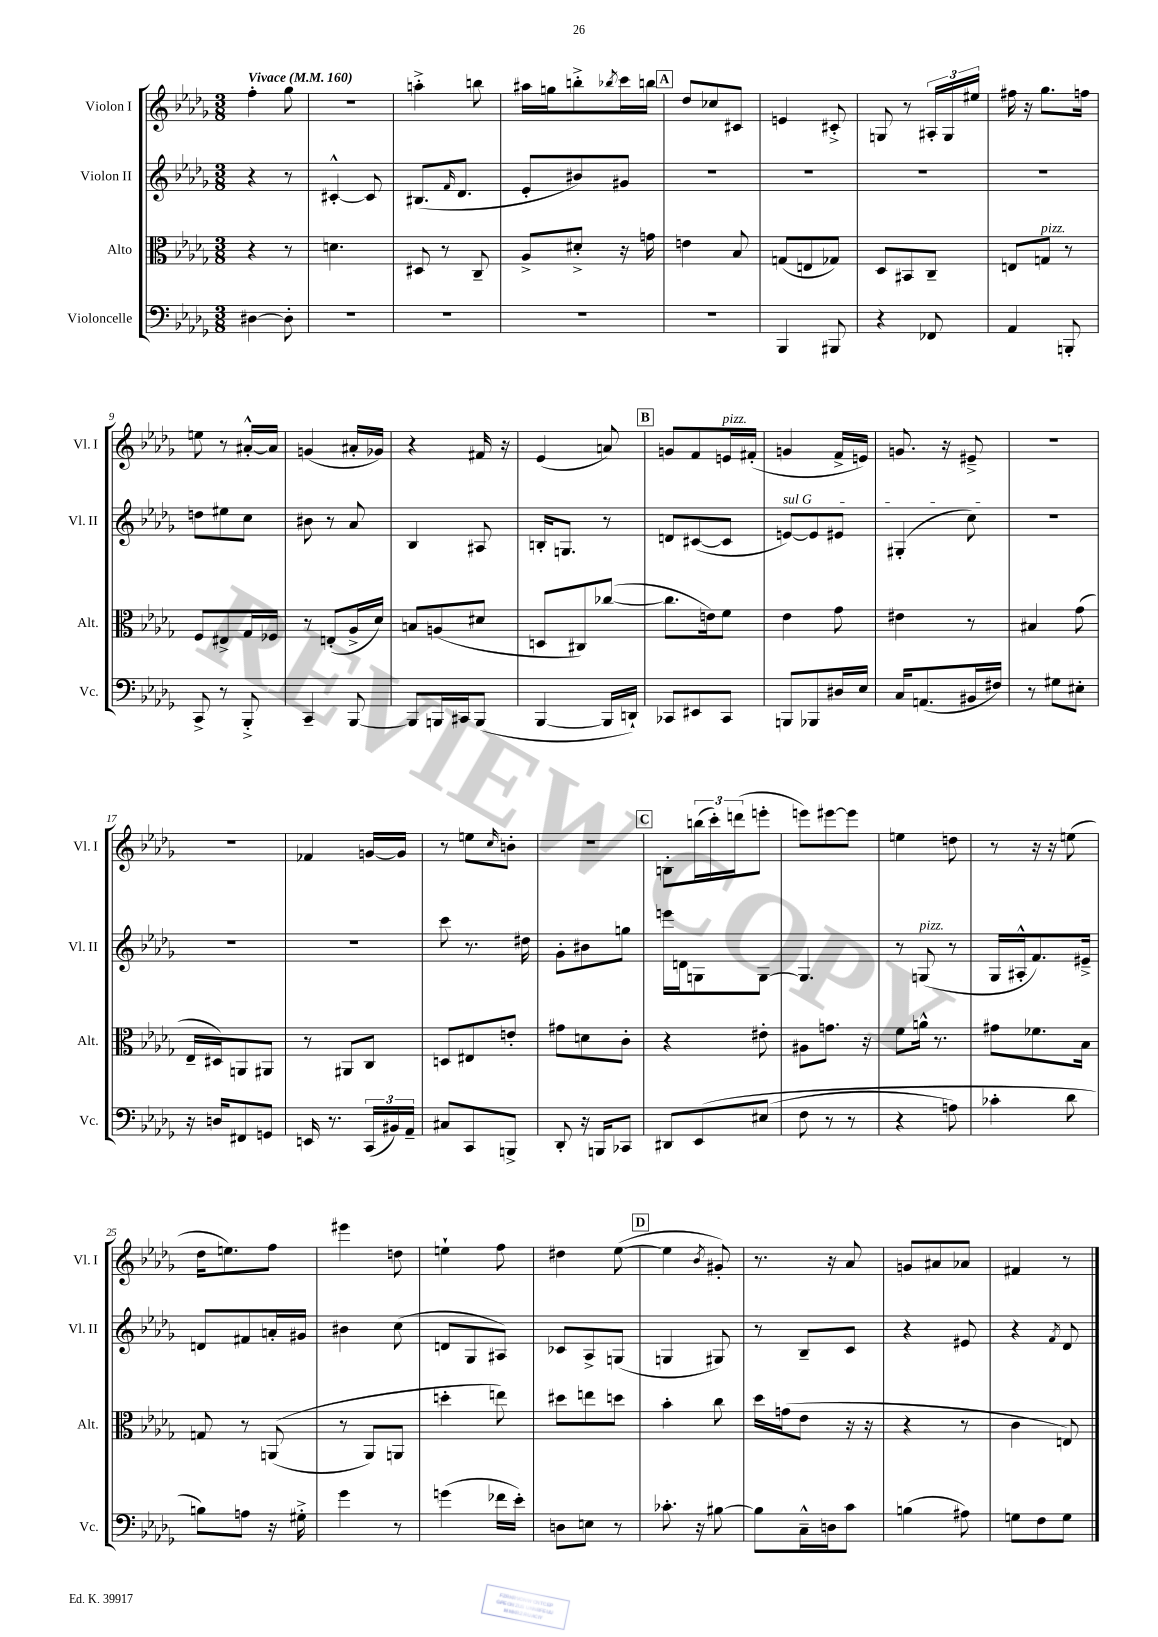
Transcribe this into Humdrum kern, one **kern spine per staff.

**kern	**kern	**kern	**kern
*part4	*part3	*part2	*part1
*staff4	*staff3	*staff2	*staff1
*I"Violoncelle	*I"Alto	*I"Violon II	*I"Violon I
*I'Vc.	*I'Alt.	*I'Vl. II	*I'Vl. I
*clefF4	*clefC3	*clefG2	*clefG2
*k[b-e-a-d-g-]	*k[b-e-a-d-g-]	*k[b-e-a-d-g-]	*k[b-e-a-d-g-]
*M3/8	*M3/8	*M3/8	*M3/8
*MM160	*MM160	*MM160	*MM160
=1	=1	=1	=1
!	!	!	!LO:TX:a:B:t=Vivace
[4D#X\	4r	4r	4ff'\
8D#'\]	8r	8r	8gg-\
=2	=2	=2	=2
4.r	4.dn\	[4c#X'^^/	4.r
.	.	8c#/]	.
=3	=3	=3	=3
4.r	8D#X/	(8.B#X/L	4aan'^\
.	8r	.	.
.	.	16qqf/	.
.	.	8.d-/J	.
.	8C~/	.	8bbn\
=4	=4	=4	=4
4.r	8A-^/L	8e-'/L	16aa#X\LL
.	.	.	16ggn\J
.	8d#X'^/J	8b#X/)	8bbn'^\
.	.	.	8qbb-X/
.	16r	8g#X/J	16ccc\L
.	16gn\	.	16bbn\JJ
!!LO:REH:place=s1:t=A
=5	=5	=5	=5
4.r	4en\	4.r	8dd-/L
.	.	.	8cc-X/
.	8B-/	.	8c#X/J
=6	=6	=6	=6
4BBB-/	(8Gn/L	4.r	4en/
.	8En/	.	.
8BBB#X/	8G-X/J)	.	8c#X'^/
=7	=7	=7	=7
4r	8D-/L	4.r	8Gn/
.	8BB#X/	.	8r
8FF-X/	8C~/J	.	24A#X'/LL
.	.	.	24G/
.	.	.	24ee#X/JJ
=8	=8	=8	=8
4AA-/	8En/L	4.r	16ff#X\
.	.	.	16r
!	!LO:TX:a:i:t=pizz.	!	!
.	8Gn/J	.	8.gg-\L
8BBBn'/	8r	.	.
.	.	.	16ffn\Jk
!!LO:LB:g=z
=9	=9	=9	=9
8CC^/	8F/L	8ddn\L	8een\
8r	8E#X^/	8ee#X\	8r
8BBB-'^/	16G-/L	8cc\J	[16a#X'^^/LL
.	16F-X/JJ	.	16a#/JJ]
=10	=10	=10	=10
4CC~/	8r	8b#X\	(4gn/
.	(8En'/L	8r	.
[8BBB-/	16A-^/L	8a-/	16a#X'/LL
.	16d-/JJ)	.	16g-X/JJ)
=11	=11	=11	=11
8BBB-/L]	8Bn/L	4B-/	4r
16BBBn/L	(8An/	.	.
16CC#X/J	.	.	.
(8BBB/J	8d#X/J	8A#X/	16f#X/
.	.	.	16r
=12	=12	=12	=12
[4BBB-/	8Dn/L	16Bn'/KL	(4e-/
.	.	8.Gn/J	.
.	8C#X/)	.	.
16BBB-/LL]	([8cc-X/J	8r	8an/)
16DDn`/JJ)	.	.	.
!!LO:REH:place=s1:t=B
=13	=13	=13	=13
8CC-X/L	8.cc-\L]	8dn/L	8gn/L
8EE#X/	.	([8c#X/	8f/
.	16en\k)	.	.
!	!	!	!LO:TX:a:i:t=pizz.
8CC-/J	8f\J	8c#/J]	16en/L
.	.	.	(16f#X'/JJ
=14	=14	=14	=14
!	!	!LO:TX:a:i:t=sul G	!
8BBBn/L	4e-\	[8en/L)	4gn/
8BBB-X/	.	8e/]	.
16D#X/L	8g-\	8e#X/J	16f^/LL
16E-/JJ	.	.	16en/JJ)
=15	=15	=15	=15
16C/KL	4e#X\	(4G#X'/	8.gn/
(8.AAn/	.	.	.
.	.	.	16r
16BB#X/L	8r	8cc\)	8e#X~^/
16F#X/JJ)	.	.	.
=16	=16	=16	=16
8r	4B#X/	4.r	4.r
8G#X\L	.	.	.
8E#X'\J	(8g-\	.	.
!!LO:LB:g=z
=17	=17	=17	=17
16r	16E-~/LL	4.r	4.r
16Dn/KL	16D#X/J)	.	.
8FF#X/	8AAn/	.	.
8GGn/J	8AA#X/J	.	.
=18	=18	=18	=18
16EEn/	8r	4.r	4f-X/
8.r	.	.	.
.	8AA#X/L	.	.
(24CC/LL	8C/J	.	[16gn/LL
24BB#X/)	.	.	.
.	.	.	16g/JJ]
24AA-~/JJ	.	.	.
=19	=19	=19	=19
8C#X/L	8Dn/L	8ccc\	8r
8CC/	8E#X/	8.r	8een\L
.	.	.	16qqcc/
8BBBn^/J	8en'/J	.	8bn'\J
.	.	16dd#X\	.
=20	=20	=20	=20
8DD-'/	8g#X\L	8g-'\L	4.r
16r	8dn\	8b#X\	.
16BBBn/KL	.	.	.
8CC-X/J	8c'\J	8ggn\J	.
!!LO:REH:place=s1:t=C
=21	=21	=21	=21
8DD#X/L	4r	16eeen\LL	8Bn'\L
.	.	16dn\J	.
(8EE-/	.	8Gn\	(24bbn\L
.	.	.	24ccc'\)
.	.	.	(24dddn\J
(8E#X/J	8e#X'\	[8G\J	8eeen'\J
=22	=22	=22	=22
8F\	8A#X\L	4.G/]	8eeen\L)
8r	8.gn\J	.	[8eee#X\
8r	.	.	8eee#\J]
.	16r	.	.
=23	=23	=23	=23
4r	8f\L	8r	4een\
!	!	!LO:TX:a:i:t=pizz.	!
.	16an^^\Jk	(8Gn/	.
.	8.r	.	.
8An\)	.	8r	8ddn\
=24	=24	=24	=24
4c-X'\	8g#X\L	16G-/LL	8r
.	.	16A#X'^^/J	.
.	8.f-X\	8.f/)	16r
.	.	.	16r
8d-\	.	.	(8een\
.	16B-\Jk	16e#X~^/Jk	.
!!LO:LB:g=z
=25	=25	=25	=25
8Bn\L)	8Gn/	8dn/L	16dd-\KL
.	.	.	8.een\)
8An\J	8r	8f#X/	.
16r	((8AAn/	16an'/L	8ff\J
16G#X'^\	.	16g#X/JJ	.
=26	=26	=26	=26
4g-\	8r	4b#X\	4eee#X\
.	8AA-/L)	.	.
8r	8AAn/J	(8cc\	8ddn\
=27	=27	=27	=27
(4gn\	4ddn'\	8dn/L	4een`\
.	.	8G-/	.
16f-X\LL	8een\)	8A#X/J)	8ff\
16e-'\JJ)	.	.	.
=28	=28	=28	=28
8Dn\L	8dd#X\L	8c-X/L	4dd#X\
8En\J	8een\	8A-^/	.
8r	8ddn\J	(8Gn/J	([8ee-\
!!LO:REH:place=s1:t=D
=29	=29	=29	=29
8.c-X'\	4b-'\	4Gn/	4ee-\]
16r	.	.	.
.	.	.	8qb-/
[8B#X\	8cc\	8G#X/)	8g#X'/)
=30	=30	=30	=30
8B#\L]	16dd-\LL	8r	8.r
.	(16gn\J	.	.
16C~^^\L	8e-\J	8B-~/L	.
16Dn\J	.	.	16r
8c\J	16r	8c/J	8a-/
.	16r	.	.
=31	=31	=31	=31
(4Bn\	4r	4r	8gn/L
.	.	.	8a#X/
8A#X\)	8r	8e#X/	8a-X/J
=32	=32	=32	=32
8Gn\L	4c\	4r	4f#X/
8F\	.	.	.
.	.	8qf/	.
8G\J	8En/)	8d-/	8r
==	==	==	==
*-	*-	*-	*-
